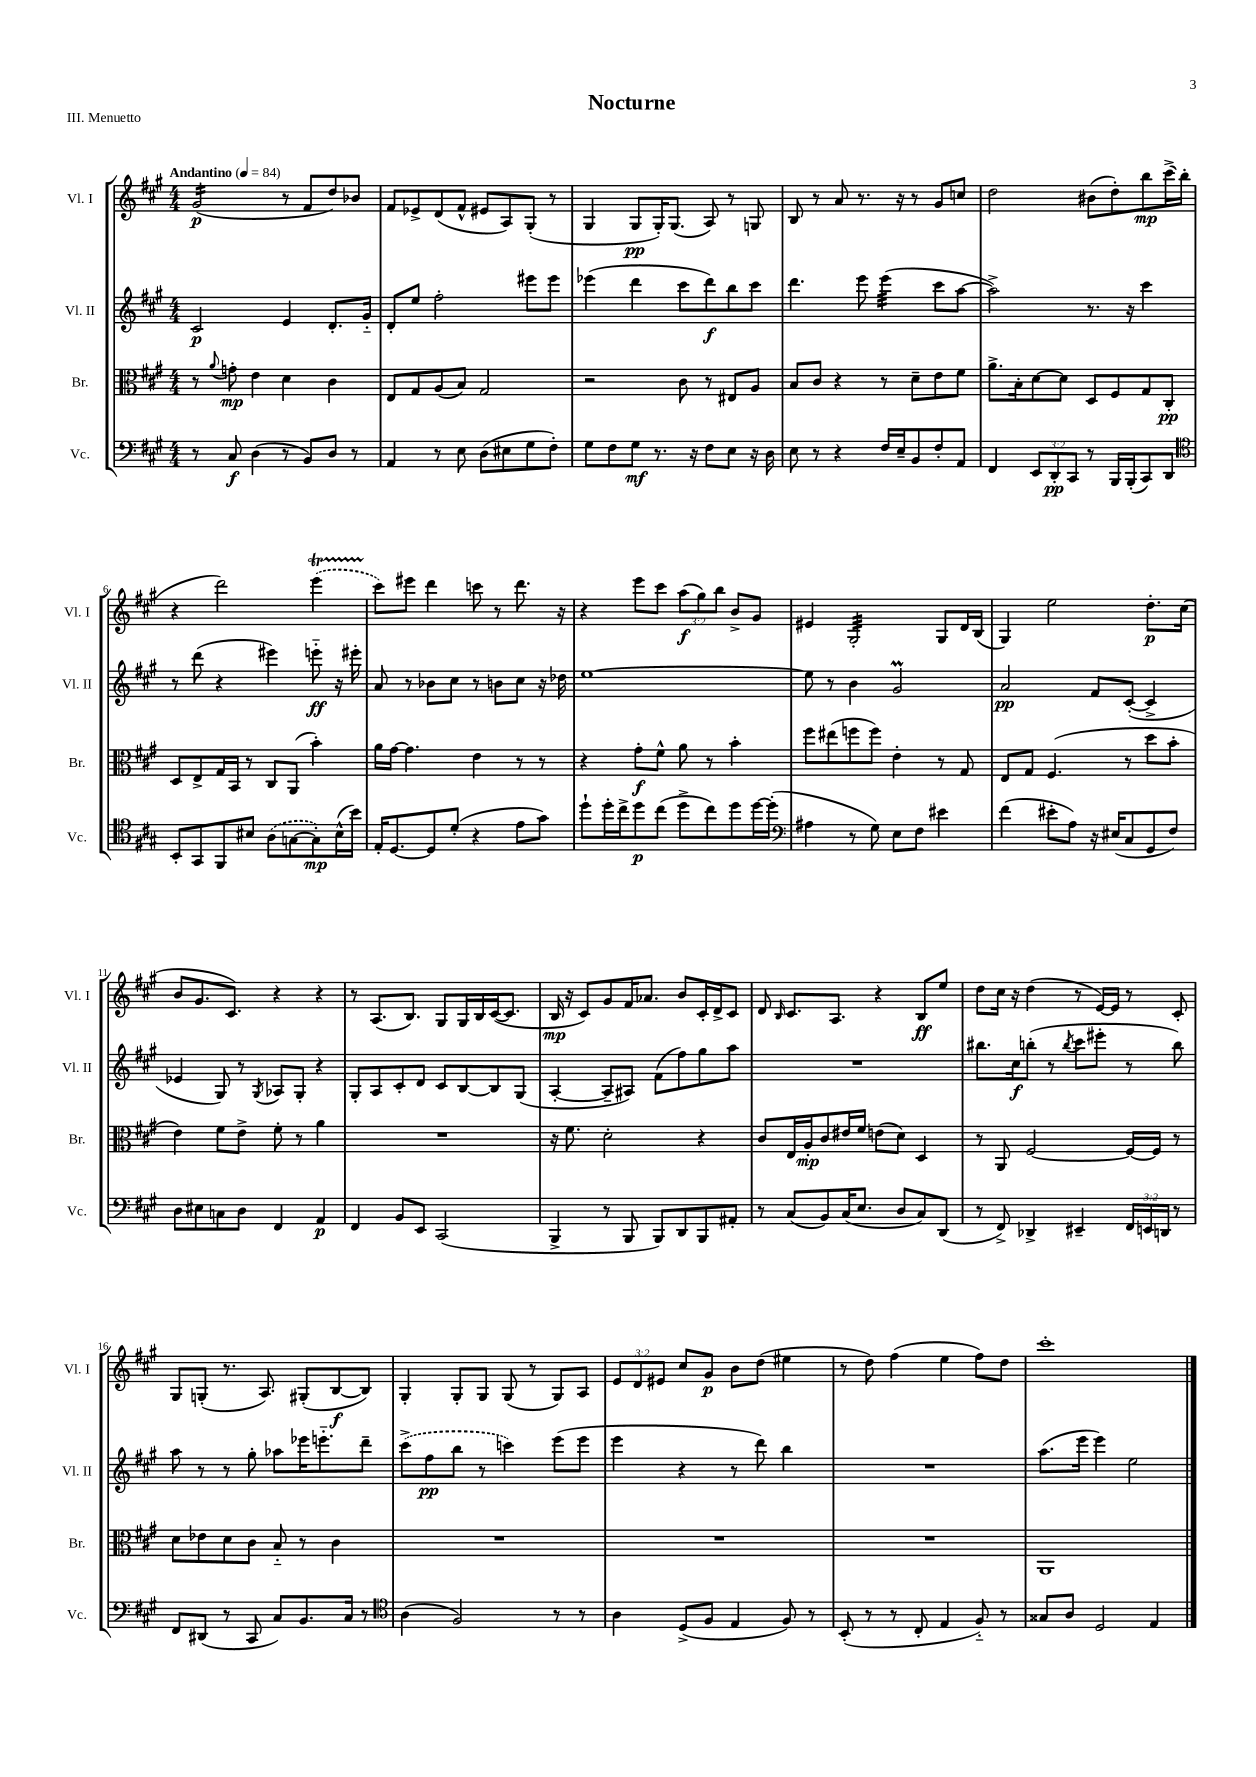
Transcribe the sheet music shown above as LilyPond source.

\header { title = "Nocturne" piece = "III. Menuetto" }
<<
\new StaffGroup <<
\new Staff = "s0" \with { instrumentName = "Vl. I" shortInstrumentName = "Vl. I" } {
    \clef treble \key a \major \numericTimeSignature \time 4/4 \override Staff.TupletNumber.text = #tuplet-number::calc-fraction-text \tempo "Andantino" 4 = 84
    \autoBeamOff gis'2:16\p( r8 fis'8[ d''8) bes'8] |
    fis'8[ ees'8-> d'8( fis'8]-^ eis'8[ a8) gis8]-.( r8 |
    gis4 gis8[\pp gis16-.) gis8.]( a8) r8 g8 |
    b8 r8 a'8 r8. r16 r8 gis'8[ c''8] |
    d''2 bis'8[( d''8-.) b''8\mp cis'''16->( b''16]-. |
    r4 d'''2) \once \slurDashed e'''4\startTrillSpan( |
    cis'''8[\stopTrillSpan) eis'''8] d'''4 c'''8 r8 d'''8. r16 |
    r4 e'''8[ cis'''8] \tuplet 3/2 { a''8[\f( gis''8) b''8] } b'8[-> gis'8] |
    eis'4 gis2:32-. gis8[ d'16 b16]( |
    gis4) e''2 d''8.[-.\p cis''16]( |
    b'8[ gis'8. cis'8.]) r4 r4 |
    r8 a8.[( b8.]) gis8[ gis16 b16 cis'16~( cis'8.] |
    b16\mp r16 cis'8[) gis'8 fis'16 aes'8.] b'8[ cis'16-. d'16-> cis'8] |
    d'8 \grace { b16 } cis'8.[ a8.] r4 b8[\ff e''8] |
    d''8[ cis''16] r16 d''4( r8 e'16[~) e'16] r8 cis'8-. |
    gis8[ g8]-.( r8. a8.) gis8[-.( b8~\f b8]) |
    gis4-. gis8[-. gis8] gis8( r8 gis8[) a8] |
    \tuplet 3/2 { e'8[ d'8 eis'8] } cis''8[ gis'8]\p b'8[ d''8]( eis''4 |
    r8 d''8) fis''4( e''4 fis''8[) d''8] |
    cis'''1-. \bar "|." |
}
\new Staff = "s1" \with { instrumentName = "Vl. II" shortInstrumentName = "Vl. II" } {
    \clef treble \key a \major \numericTimeSignature \time 4/4
    \autoBeamOff cis'2\p e'4 d'8.[-. gis'16]-_ |
    d'8[-. e''8] fis''2-. eis'''8[ eis'''8] |
    ees'''4( d'''4 cis'''8[ d'''8\f) b''8 cis'''8] |
    d'''4. e'''8 e'''4:32( cis'''8[ a''8]~ |
    a''2->) r8. r16 cis'''4 |
    r8 d'''8( r4 eis'''4) e'''8-_\ff r16 eis'''16-. |
    a'8 r8 bes'8[ cis''8] r8 b'8[ cis''8] r16 des''16 |
    e''1~ |
    e''8 r8 b'4 gis'2\prall |
    a'2\pp fis'8[ cis'8]~-.( cis'4-> |
    ees'4 gis8) r8 \acciaccatura { gis8 } aes8[ gis8]-. r4 |
    gis8[-. a8 cis'8-. d'8] cis'8[ b8~ b8 gis8]( |
    a4~-. a8[-- ais8]) fis'8[( fis''8) gis''8 a''8] |
    R1 |
    bis''8.[ cis''16\f b''8]-.( r8 \acciaccatura { b''8 } cis'''8[ eis'''8]-. r8 b''8) |
    a''8 r8 r8 gis''8-. aes''8[ ees'''16 e'''8.-_ d'''8]-- |
    \once \slurDashed cis'''8[->( fis''8\pp b''8] r8 c'''4) e'''8[( e'''8] |
    e'''4 r4 r8 d'''8) b''4 |
    R1 |
    a''8.[( e'''16] e'''4) e''2 \bar "|." |
}
\new Staff = "s2" \with { instrumentName = "Br." shortInstrumentName = "Br." } {
    \clef alto \key a \major \numericTimeSignature \time 4/4
    \autoBeamOff r8 \appoggiatura { a'8 } g'8-.\mp e'4 d'4 cis'4 |
    e8[ gis8 a8( b8]) gis2 |
    r2 cis'8 r8 eis8[ a8] |
    b8[ cis'8] r4 r8 d'8[-- e'8 fis'8] |
    a'8.[-> b16-. d'8~ d'8] d8[ fis8 gis8 cis8]-.\pp |
    d8[ e8-> gis16 b,16] r8 cis8[ a,8]( b'4-.) |
    a'16[ gis'16]~ gis'4. e'4 r8 r8 |
    r4 gis'8[-.\f fis'8]-^ a'8 r8 b'4-. |
    fis''8[ eis''8( f''8 f''8]) e'4-. r8 gis8 |
    e8[ gis8] fis4.( r8 d''8[ b'8]-. |
    e'4) fis'8[ e'8]-> fis'8-. r8 a'4 |
    R1 |
    r16 fis'8. d'2-. r4 |
    cis'8[ e16 a16-.\mp cis'8 eis'16 fis'16] e'8[( d'8]) d4 |
    r8 a,8 fis2~ fis16[~ fis16] r8 |
    d'8[ ees'8 d'8 cis'8] b8-_ r8 cis'4 |
    R1 |
    R1 |
    R1 |
    a,1 \bar "|." |
}
\new Staff = "s3" \with { instrumentName = "Vc." shortInstrumentName = "Vc." } {
    \clef bass \key a \major \numericTimeSignature \time 4/4 \override Staff.TupletNumber.text = #tuplet-number::calc-fraction-text
    \autoBeamOff r8 cis8\f d4( r8 b,8[) d8] r8 |
    a,4 r8 e8 d8[( eis8 gis8 fis8]-.) |
    gis8[ fis8 gis8]\mf r8. r16 fis8[ e8] r16 d16 |
    e8 r8 r4 fis16[ e16-- b,8 fis8-. a,8] |
    fis,4 \tuplet 3/2 { e,8[ d,8-.\pp cis,8] } r8 b,,16[ b,,16-.( cis,8) d,8] |
    \clef tenor b,8[-. gis,8 fis,8 bis8] \once \slurDashed a8[( g8~ g8-.\mp) bis16-^( b'16]) |
    e16[-. d8.~ d8 d'8]-.( r4 e'8[ gis'8]) |
    d''8[-! d''16-. cis''16-> d''8\p cis''8]( d''8[-> cis''8) d''8 d''16~ d''16]-.( |
    \clef bass ais4 r8 gis8) e8[ fis8] eis'4 |
    fis'4( eis'8[-. a8]) r16 eis16[( cis8 gis,8 fis8]) |
    d8[ eis8 c8 d8] fis,4 a,4\p |
    fis,4 b,8[ e,8] cis,2( |
    b,,4-> r8 b,,8 b,,8[) d,8 b,,8 ais,8]-. |
    r8 cis8[( b,8) cis16( e8.] d8[ cis8) d,8]( |
    r8 fis,8->) des,4-> eis,4-- \tuplet 3/2 { fis,16[ e,16 d,16] } r8 |
    fis,8[ dis,8]( r8 cis,8 cis8[) b,8. cis16] r8 |
    \clef tenor a4( fis2) r8 r8 |
    a4 d8[->( fis8] e4 fis8) r8 |
    b,8-.( r8 r8 cis8-. e4 fis8-_) r8 |
    gisis8[ a8] d2 e4 \bar "|." |
}
>>
>>
